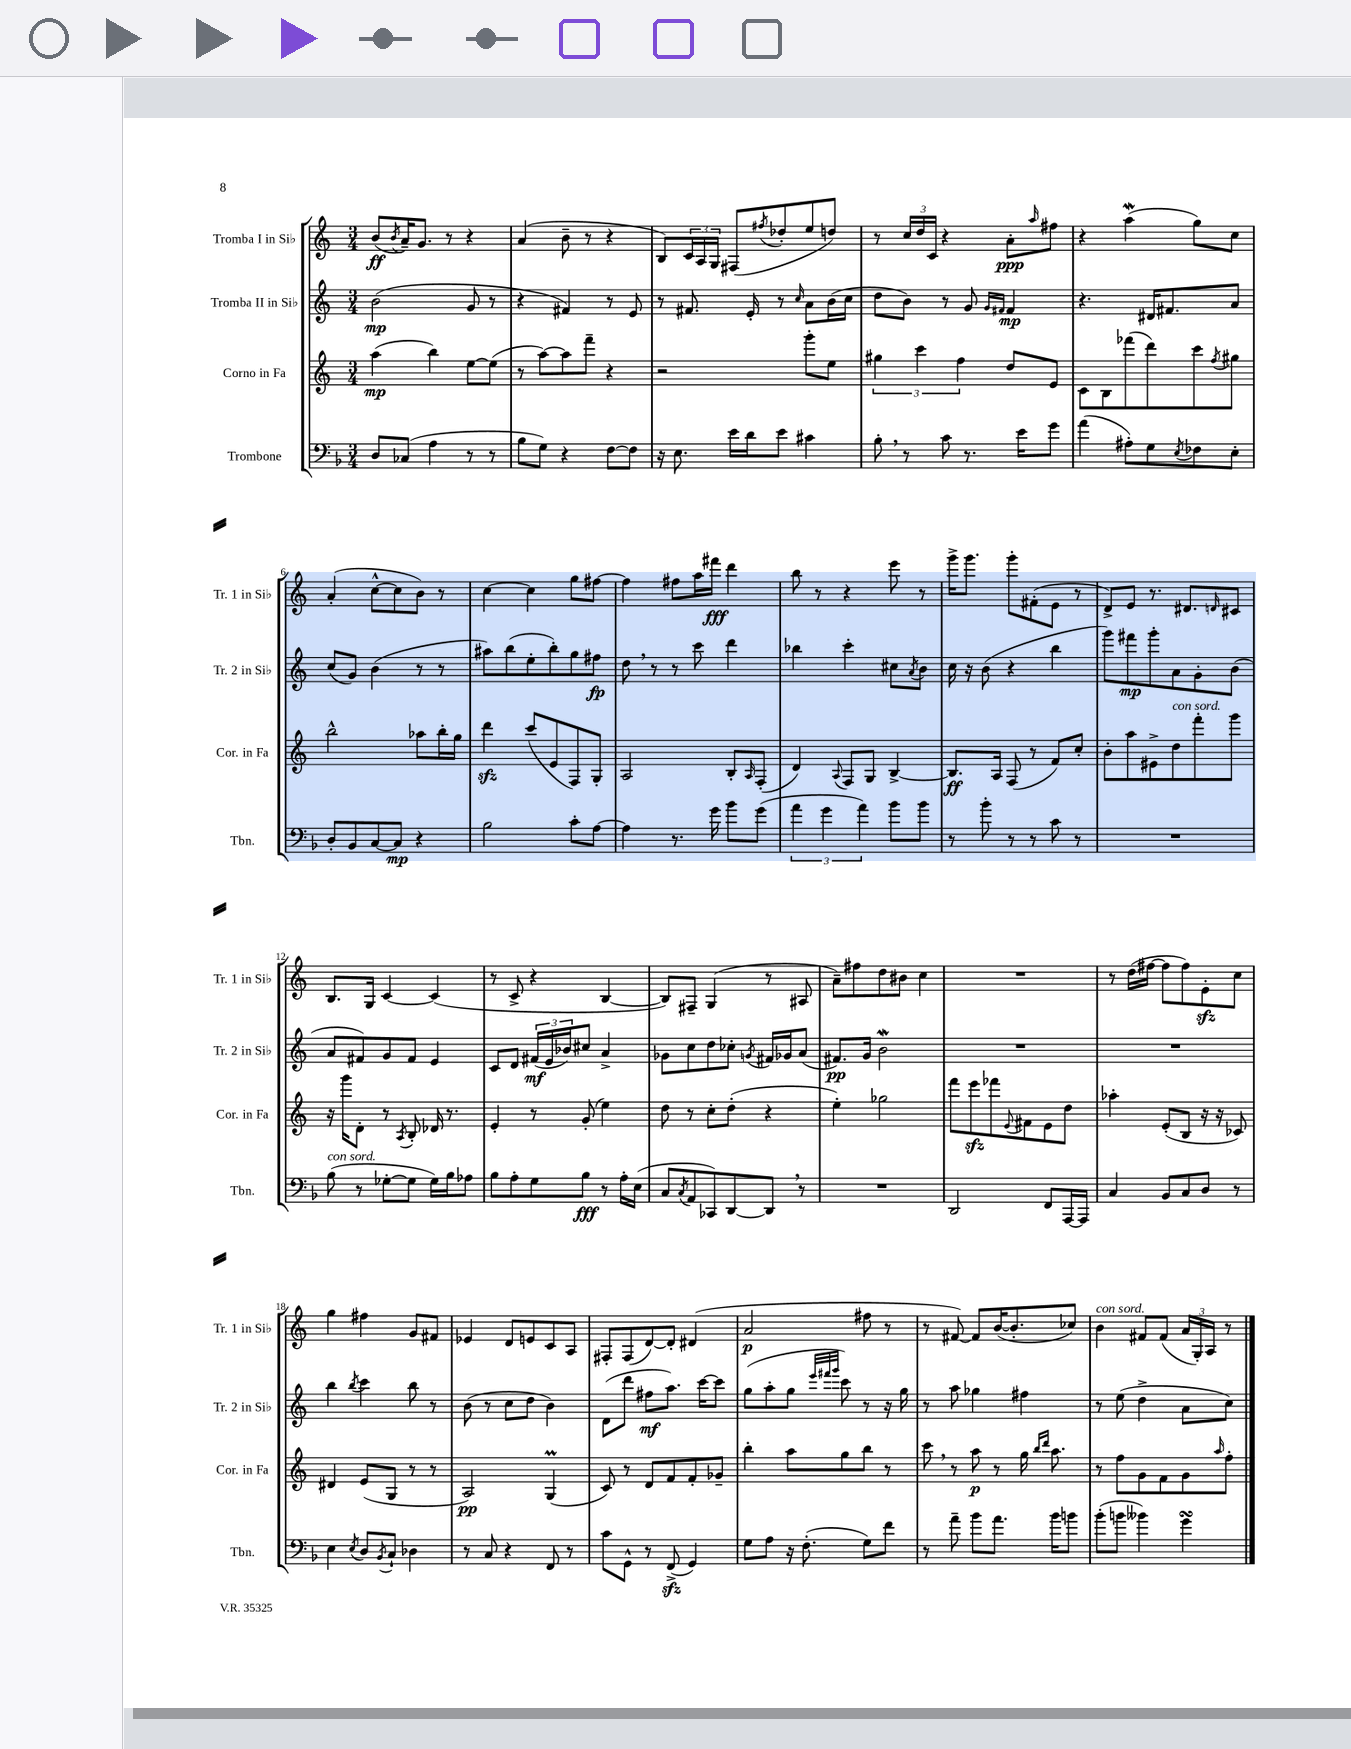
<<
\new StaffGroup <<
\new Staff = "s0" \with { instrumentName = "Tromba I in Sib" shortInstrumentName = "Tr. 1 in Sib" } {
    \clef treble \key c \major \numericTimeSignature \time 3/4
    b'8\ff( \acciaccatura { b'8 } a'16--) g'8. r8 r4 |
    a'4( b'8-- r8 r4 |
    b8) \tuplet 3/2 { c'16 a16 g16 } fis8( \acciaccatura { fis''8 } des''8-. e''8 d''8) |
    r8 \tuplet 3/2 { c''16 d''16 c'16 } r4 a'8-.\ppp \grace { a''16 } fis''8 |
    r4 a''4\mordent( g''8) c''8 |
    a'4-.( c''8~-^ c''8 b'8) r8 |
    c''4~ c''4 g''8 fis''8~ |
    fis''4 fis''8 a''16 fis'''16\fff d'''4 |
    b''8 r8 r4 e'''8 r8 |
    g'''16-> g'''8. g'''8-. fis'8-.( e'8 r8 |
    d'8->) e'8 r8. dis'8. \grace { d'16 } cis'8 |
    b8. g16 c'4~ c'4( |
    r8 c'8-> r4 b4~ |
    b8) fis8-- g4( r8 ais8 |
    a'8--) fis''8 d''8 bis'8 c''4 |
    R2. |
    r8 d''16( fis''16~ fis''8 fis''8) e'8-.\sfz c''8 |
    g''4 fis''4 g'8 fis'8 |
    ees'4 d'8 e'8 c'8 a8 |
    fis8-. fis8( d'8~) d'8-. dis'4( |
    a'2\p fis''8 r8 |
    r8 fis'8~) fis'8 b'16~( b'8.-. ces''8) |
    b'4^\markup { \italic "con sord." } fis'8 fis'8( \tuplet 3/2 { a'16 g16-.) a16 } r8 \bar "|." |
}
\new Staff = "s1" \with { instrumentName = "Tromba II in Sib" shortInstrumentName = "Tr. 2 in Sib" } {
    \clef treble \key c \major \numericTimeSignature \time 3/4
    b'2\mp( g'8 r8 |
    r4 fis'4) r8 e'8 |
    r8 fis'8. e'16-. r8 \grace { c''16 } a'8 b'16( c''16 |
    d''8 b'8) r8 g'8 \grace { g'16 fis'16 } fis'4\mp |
    r4. dis'16 fis'8. a'8 |
    c''8( g'8) b'4( r8 r8 |
    ais''8) b''8( e''8-. b''8-.) g''8 fis''8\fp |
    d''8 \breathe r8 r8 c'''8 d'''4 |
    bes''4 c'''4-. cis''8 \acciaccatura { a'8 } b'8 |
    c''16 r16 b'8( r4 b''4 |
    g'''8) fis'''8\mp g'''8-. a'8 g'8-. b'8( |
    a'8 fis'8) g'8 fis'8 e'4 |
    c'8 d'8 \tuplet 3/2 { fis'16\mf( e'16 bes'16) } cis''8 a'4-> |
    ges'8 c''8 d''8 ces''8-. \acciaccatura { g'8 } fis'16 ges'16 a'8( |
    fis'8.\pp) g'16 b'2\mordent |
    R2. |
    R2. |
    b''4 \acciaccatura { b''8 } c'''4 b''8 r8 |
    b'8( r8 c''8 d''8 b'4) |
    d'8( d'''8 fis''8\mf a''8.) c'''16~ c'''8 |
    g''8( a''8-. g''8 \grace { e'''32 fis'''32 g'''32 } c'''8) r8 r16 g''16 |
    r8 a''8 ges''4 fis''4 |
    r8 e''8( d''4-> a'8 c''8) \bar "|." |
}
\new Staff = "s2" \with { instrumentName = "Corno in Fa" shortInstrumentName = "Cor. in Fa" } {
    \clef treble \key c \major \numericTimeSignature \time 3/4
    a''4\mp( b''4) e''8~ e''8( |
    r8 a''8~) a''8 f'''8-- r4 |
    r2 g'''8-. e''8 |
    \tuplet 3/2 { gis''4 c'''4 f''4 } d''8 e'8 |
    c'8 b8 fes'''8( d'''8) c'''8 \acciaccatura { f''8 } gis''8 |
    b''2-^ aes''8 b''16-. g''16 |
    d'''4\sfz c'''8( e'8 f8) g8-. |
    a2 b8-. \grace { a16 } f8-.( |
    d'4) \appoggiatura { a8 } f8 g8 b4~-> |
    b8.\ff a16 f8( r8 f'8) c''8-. |
    b'8-. a''8 eis'8-> d''8^\markup { \italic "con sord." } f'''8-. g'''8 |
    r16 g'''16 d'8-. r8 \acciaccatura { a8 } b8-. des'16 r8. |
    e'4-. r8 g'8-.( e''4) |
    d''8 r8 c''8-. d''8-.( r4 |
    e''4-.) ges''2 |
    f'''8 e'''8\sfz fes'''8 \appoggiatura { e'8 } fis'8 e'8 d''8 |
    aes''4-. e'8-.( b8 r16 r16 ces'8) |
    dis'4 e'8( g8 r8 r8 |
    a2\pp) g4\prall( |
    c'8) r8 d'8 f'8 f'8-. ges'8-- |
    b''4-. a''8 g''8 b''8 r8 |
    c'''8 \breathe r8 a''8\p r8 g''16 \grace { b''16 d'''16 } a''8. |
    r8 f''8 g'8 f'8 g'8 \grace { a''16 } f''8-. \bar "|." |
}
\new Staff = "s3" \with { instrumentName = "Trombone" shortInstrumentName = "Tbn." } {
    \clef bass \key f \major \numericTimeSignature \time 3/4
    d8 ces8( a4 r8 r8 |
    bes8 g8) r4 f8~ f8 |
    r16 e8. e'16 d'16 e'8 cis'4 |
    bes8-. \breathe r8 c'8 r8. e'16 g'8 |
    a'4( ais8-.) g8 \acciaccatura { e8 } fes8 e8-. |
    d8-. bes,8 c8~ c8\mp r4 |
    bes2 c'8-. a8~ |
    a4 r8. g'16 bes'8 g'8( |
    \tuplet 3/2 { a'4 g'4 a'4) } bes'8 bes'8 |
    r8 bes'8-. r8 r8 c'8 r8 |
    R2. |
    bes8^\markup { \italic "con sord." }( r8 ges8~-. ges8 ges16) bes16 aes8 |
    bes8 a8-. g8 bes8\fff r8 a16-. e16( |
    c8 \acciaccatura { c8 } a,8 ces,8) d,8~ d,8 \breathe r8 |
    R2. |
    d,2 f,8 a,,16~ a,,16 |
    c4 bes,8 c8 d8 r8 |
    e4 \acciaccatura { e8 } d8 \acciaccatura { bes,8 } c8-! des4 |
    r8 c8 r4 f,8 r8 |
    c'8 g,8-^ r8 f,8->\sfz( g,4) |
    g8 a8 r16 f8.-.( g8) f'8 |
    r8 a'8-- bes'8 a'8. bes'16 b'8 |
    bes'8-.( b'8 beses'4) g'4\turn \bar "|." |
}
>>
>>
